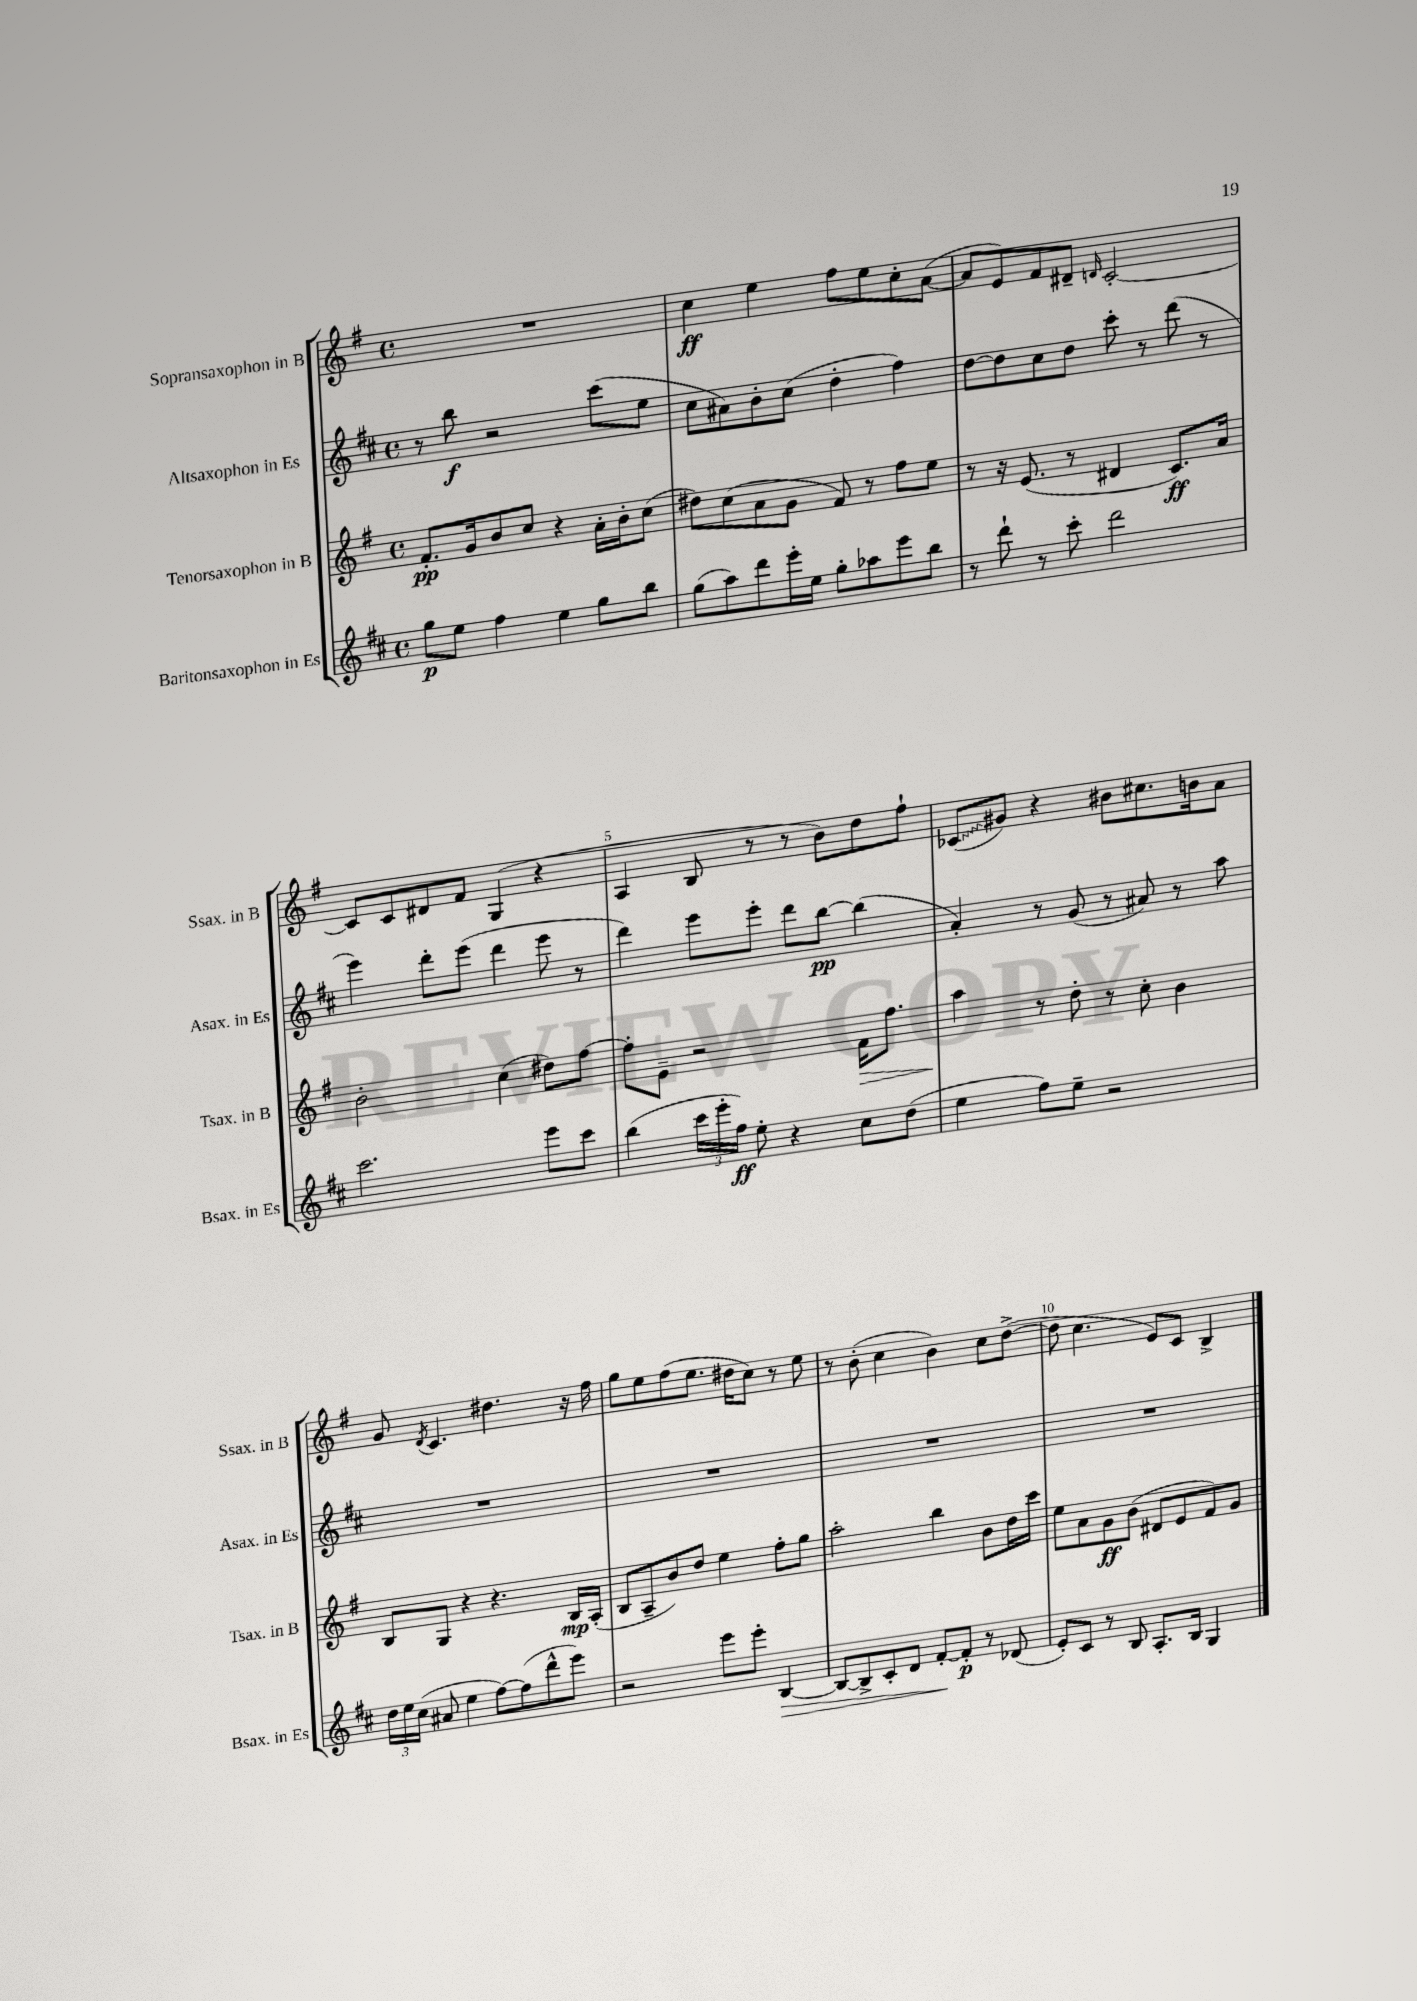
<<
\new StaffGroup <<
\new Staff = "s0" \with { instrumentName = "Sopransaxophon in B" shortInstrumentName = "Ssax. in B" } {
    \clef treble \key g \major \defaultTimeSignature \time 4/4
    \autoBeamOff R1 |
    c''4\ff e''4 fis''8[ e''8 c''8-. a'8]~( |
    a'8[ e'8) fis'8 dis'8]-- \grace { d'16 } c'2~-. |
    c'8[ c'8 dis'8 fis'8] g4( r4 |
    a4 b8 r8 r8 b'8[) d''8 fis''8]-! |
    \once \override Glissando.style = #'zigzag ces'8[\glissando( gis'8]) r4 bis'8[ cis''8. b'16 a'8] |
    g'8 \acciaccatura { d'8 } c'4. dis''4. r16 fis''16 |
    g''8[ e''8 fis''8( e''8.] dis''16[ c''8]) r8 e''8 |
    r8 b'8-.( c''4 b'4) c''8[ d''8]~->( |
    d''8 c''4. e'8[) c'8] b4-> \bar "|." |
}
\new Staff = "s1" \with { instrumentName = "Altsaxophon in Es" shortInstrumentName = "Asax. in Es" } {
    \clef treble \key d \major \defaultTimeSignature \time 4/4
    \autoBeamOff r8 b''8\f r2 cis'''8[( e''8] |
    cis''8[ ais'8) b'8-. cis''8]( d''4-. fis''4) |
    d''8[~ d''8 cis''8 d''8] cis'''8-. r8 d'''8( r8 |
    e'''4) d'''8[-. e'''8]( d'''4 e'''8 r8 |
    d'''4) e'''8[ e'''8]-. d'''8[ b''8]~\pp b''4( |
    a'4-.) r8 g'8( r8 ais'8) r8 a''8 |
    R1 |
    R1 |
    R1 |
    R1 \bar "|." |
}
\new Staff = "s2" \with { instrumentName = "Tenorsaxophon in B" shortInstrumentName = "Tsax. in B" } {
    \clef treble \key g \major \defaultTimeSignature \time 4/4
    \autoBeamOff fis'8.[-.\pp g'16 b'8 c''8] r4 a'16[-. b'16-. c''8]( |
    dis''8[) c''8( a'8 g'8] fis'8) r8 fis''8[ e''8] |
    r8 r16 e'8.( r8 dis'4 c'8.[\ff) a'16] |
    b'2-. c''4( dis''8[) fis''8]~ |
    fis''8[-. e'8]-- r2 fis'16[\> fis''8.] |
    a''4\! r8 d''8-. r8 c''8-. b'4 |
    b8[ g8] r4 r4. b16[\mp a16]-.( |
    b8[ a8-- b'8) d''8] e''4 fis''8[-. g''8] |
    a''2-. b''4 b'8[ d''16 c'''16] |
    e''8[ a'8 g'8\ff b'8]( dis'8[ e'8 fis'8) g'8] \bar "|." |
}
\new Staff = "s3" \with { instrumentName = "Baritonsaxophon in Es" shortInstrumentName = "Bsax. in Es" } {
    \clef treble \key d \major \defaultTimeSignature \time 4/4
    \autoBeamOff g''8[\p e''8] fis''4 e''4 g''8[ b''8] |
    g''8[( a''8) d'''8 e'''16-. e''16] g''8[-. aes''8 e'''8 b''8] |
    r8 d'''8-! r8 cis'''8-. d'''2 |
    cis'''2. e'''8[ cis'''8] |
    b''4( \tuplet 3/2 { cis'''16[ e'''16-. fis''16]\ff) } e''8-. r4 cis''8[ d''8]( |
    e''4 fis''8[) e''8]-- r2 |
    \tuplet 3/2 { d''16[ e''16 cis''16]( } ais'8 e''4 fis''8[~) fis''8( d'''8-^ e'''8]) |
    r2 e'''8[ e'''8]-. b4~\> |
    b8[~ b8-> cis'8-. d'8] fis'8[~-.\! fis'8]-.\p r8 des'8( |
    e'8[-.) cis'8] r8 b8 a8.[-. b16] g4 \bar "|." |
}
>>
>>
\layout { \context { \Score \override BarNumber.break-visibility = ##(#f #t #t) barNumberVisibility = #(every-nth-bar-number-visible 5) } }
